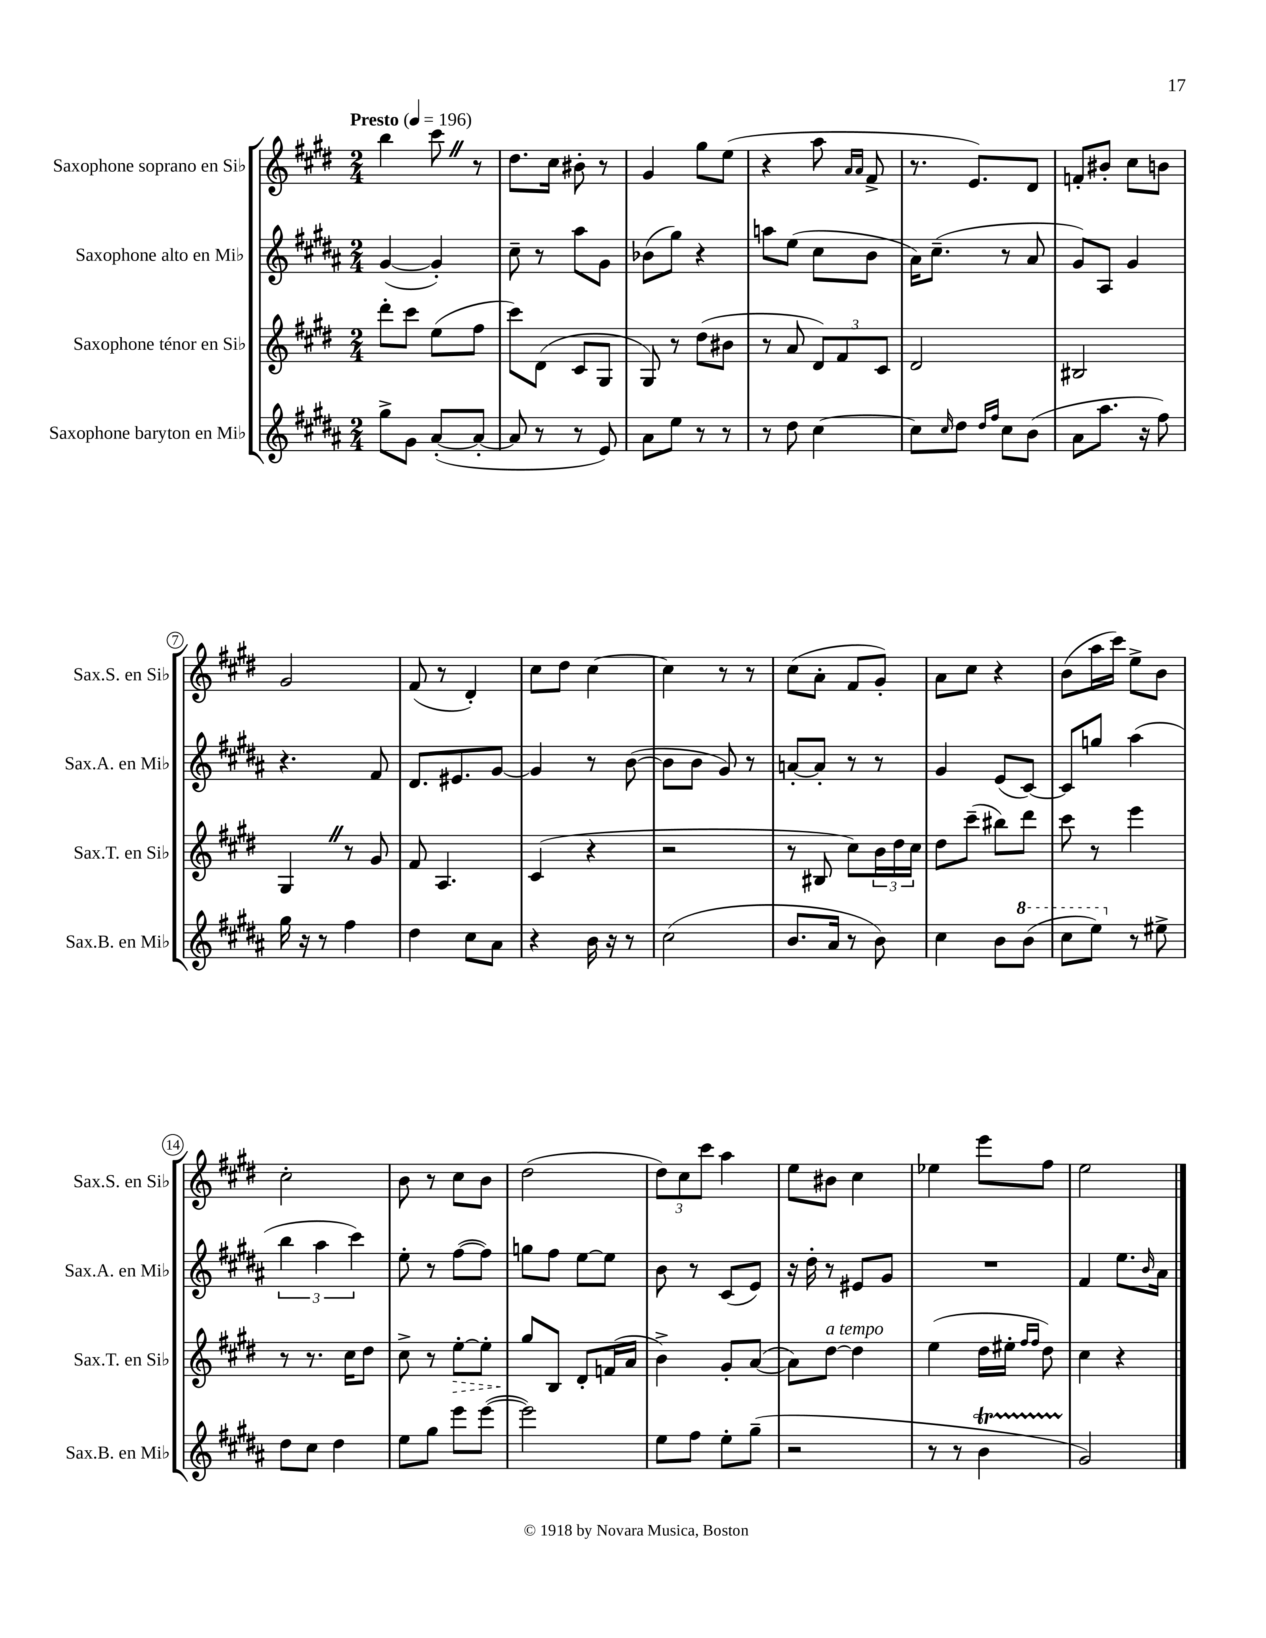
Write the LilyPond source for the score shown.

<<
\new StaffGroup <<
\new Staff = "s0" \with { instrumentName = "Saxophone soprano en Sib" shortInstrumentName = "Sax.S. en Sib" } {
    \clef treble \key e \major \numericTimeSignature \time 2/4 \tempo "Presto" 4 = 196
    b''4 cis'''8 \once \override BreathingSign.text = \markup { \musicglyph "scripts.caesura.straight" } \breathe r8 |
    dis''8. cis''16 bis'8-. r8 |
    gis'4 gis''8 e''8( |
    r4 a''8 \grace { a'16 a'16 } fis'8-> |
    r8. e'8.) dis'8 |
    f'8-. bis'8-. cis''8 b'8 |
    gis'2 |
    fis'8( r8 dis'4-.) |
    cis''8 dis''8 cis''4~ |
    cis''4 r8 r8 |
    cis''8( a'8-. fis'8 gis'8-.) |
    a'8 cis''8 r4 |
    b'8( a''16 cis'''16) e''8-> b'8 |
    cis''2-. |
    b'8 r8 cis''8 b'8 |
    dis''2( |
    \tuplet 3/2 { dis''8) cis''8 cis'''8 } a''4 |
    e''8 bis'8 cis''4 |
    ees''4 e'''8 fis''8 |
    e''2 \bar "|." |
}
\new Staff = "s1" \with { instrumentName = "Saxophone alto en Mib" shortInstrumentName = "Sax.A. en Mib" } {
    \clef treble \key b \major \numericTimeSignature \time 2/4
    gis'4~( gis'4-.) |
    cis''8-- r8 ais''8 gis'8 |
    bes'8( gis''8) r4 |
    a''8 e''8( cis''8 b'8 |
    ais'16) cis''8.--( r8 ais'8 |
    gis'8) ais8 gis'4 |
    r4. fis'8 |
    dis'8. eis'8. gis'8~ |
    gis'4 r8 b'8~( |
    b'8 b'8 gis'8) r8 |
    a'8~-. a'8-. r8 r8 |
    gis'4 e'8( cis'8~) |
    cis'8 g''8 ais''4( |
    \tuplet 3/2 { b''4 ais''4 cis'''4) } |
    e''8-. r8 fis''8~( fis''8) |
    g''8 fis''8 e''8~ e''8 |
    b'8 r8 cis'8( e'8) |
    r16 dis''16-. r8 eis'8 gis'8 |
    R2 |
    fis'4 e''8. \grace { b'16 } ais'16 \bar "|." |
}
\new Staff = "s2" \with { instrumentName = "Saxophone ténor en Sib" shortInstrumentName = "Sax.T. en Sib" } {
    \clef treble \key e \major \numericTimeSignature \time 2/4
    dis'''8-. cis'''8 e''8( fis''8 |
    cis'''8) dis'8( cis'8 gis8 |
    gis8) r8 dis''8( bis'8 |
    r8 a'8 \tuplet 3/2 { dis'8) fis'8 cis'8 } |
    dis'2 |
    bis2 |
    gis4 \once \override BreathingSign.text = \markup { \musicglyph "scripts.caesura.straight" } \breathe r8 gis'8 |
    fis'8 a4. |
    cis'4( r4 |
    r2 |
    r8 bis8 cis''8) \tuplet 3/2 { b'16 dis''16 cis''16 } |
    dis''8 cis'''8--( bis''8) dis'''8 |
    cis'''8 r8 e'''4 |
    r8 r8. cis''16 dis''8 |
    cis''8-> r8 \once \override Hairpin.style = #'dashed-line e''8~-.\> e''8-. |
    gis''8\! b8 dis'8-. f'16( a'16 |
    b'4->) gis'8-. a'8~( |
    a'8) dis''8~^\markup { \italic "a tempo" } dis''4 |
    e''4( dis''16 eis''16-. \grace { fis''16 fis''16 } dis''8) |
    cis''4 r4 \bar "|." |
}
\new Staff = "s3" \with { instrumentName = "Saxophone baryton en Mib" shortInstrumentName = "Sax.B. en Mib" } {
    \clef treble \key b \major \numericTimeSignature \time 2/4
    gis''8-> gis'8 ais'8~-.( ais'8~-. |
    ais'8 r8 r8 e'8) |
    ais'8 e''8 r8 r8 |
    r8 dis''8 cis''4~ |
    cis''8 \grace { cis''16 } dis''8 \grace { dis''16 fis''16 } cis''8 b'8( |
    ais'8 ais''8. r16 fis''8) |
    gis''16 r16 r8 fis''4 |
    dis''4 cis''8 ais'8 |
    r4 b'16 r16 r8 |
    cis''2( |
    b'8. ais'16 r8 b'8) |
    cis''4 b'8 \ottava #1 b''8( |
    cis'''8 e'''8) \ottava #0 r8 eis''8-> |
    dis''8 cis''8 dis''4 |
    e''8 gis''8 e'''8 e'''8~( |
    e'''2) |
    e''8 fis''8 e''8-. gis''8--( |
    r2 |
    r8 r8 b'4\startTrillSpan |
    gis'2\stopTrillSpan) \bar "|." |
}
>>
>>
\layout { \context { \Score \override BarNumber.stencil = #(make-stencil-circler 0.1 0.3 ly:text-interface::print) } }
